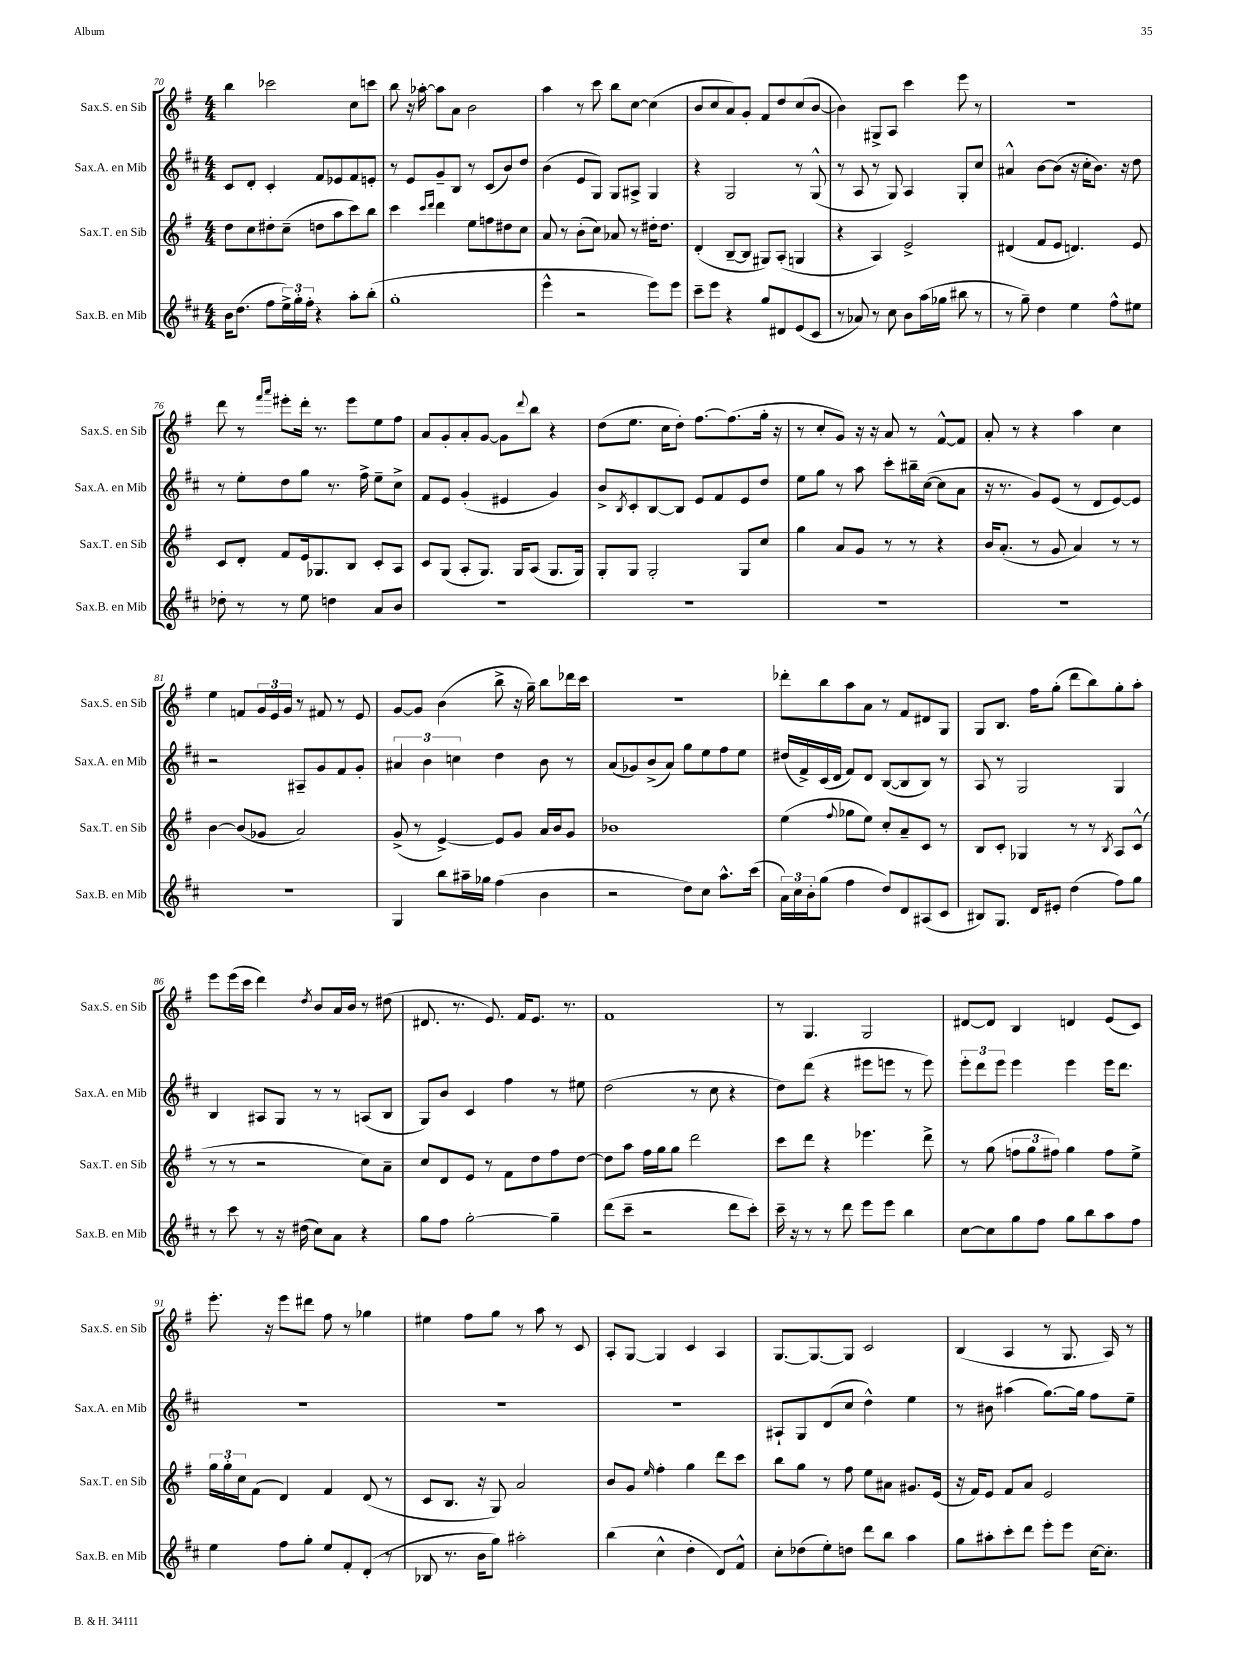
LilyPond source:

<<
\new StaffGroup <<
\new Staff = "s0" \with { instrumentName = "Sax.S. en Sib" shortInstrumentName = "Sax.S. en Sib" } {
    \clef treble \key g \major \numericTimeSignature \time 4/4
    b''4 ces'''2 c''8 c'''8 |
    b''8 r16 aes''16~-. aes''8 a'8 b'2 |
    a''4 r8 c'''8 b''8 c''8~ c''4( |
    b'8 c''8 a'8) g'8-. fis'8 d''8 c''8( b'8~ |
    b'4) gis8-> a8 c'''4 e'''8 r8 |
    r1 |
    d'''8 r8 \grace { fis'''16 a'''16 } eis'''8-. d'''16-. r8. eis'''8 e''8 fis''8 |
    a'8 g'8-. a'8-. g'8~ g'8 \appoggiatura { d'''8 } b''8 r4 |
    d''8( e''8. c''16 d''8-.) fis''8.~ fis''8.( g''16-. r16 |
    r8 c''8-. g'8) r16 r16 a'8 r8 fis'8~-^ fis'8 |
    a'8-. r8 r4 a''4 c''4 |
    e''4 f'8 \tuplet 3/2 { g'16 e'16 g'16 } r8 fis'8 r8 e'8 |
    g'8~ g'8 b'4( b''8-> r16 g''16--) b''8 des'''16 c'''16 |
    R1 |
    des'''8-. b''8 a''8 a'8 r8 fis'8 dis'8 g8 |
    g8 b8. fis''16 g''8-.( d'''8 b''8) g''8-. a''8-. |
    e'''8 e'''16( c'''16 d'''4) \acciaccatura { d''8 } b'8 a'16 b'16 r8 dis''8( |
    dis'8. r8. e'8.) fis'16 e'8. r8. |
    fis'1 |
    r8 g4. g2 |
    dis'8~ dis'8 b4 d'4 e'8( c'8) |
    e'''8.-. r16 e'''8 dis'''8 fis''8 r8 ges''4 |
    eis''4 fis''8 g''8 r8 a''8 r8 c'8 |
    a8-. g8~ g4 c'4 a4 |
    g8.~ g8.~ g8 c'2 |
    b4( a4 r8 g8. a16) r8 \bar "|." |
}
\new Staff = "s1" \with { instrumentName = "Sax.A. en Mib" shortInstrumentName = "Sax.A. en Mib" } {
    \clef treble \key d \major \numericTimeSignature \time 4/4
    cis'8 d'8-. cis'4-. fis'8 ees'8 fis'8 e'8-. |
    r8 e'8 g'8-- b8 r8 cis'8( b'8) d''8 |
    b'4( e'8 g8) g8 ais8-> g4 |
    r4 g2 r8 g8-^( |
    r8 a8 r8 g8) a4 g8-. cis''8 |
    ais'4-^ b'8~ b'8( r16 cis''16-. b'8.) r16 d''8 |
    r8 e''8-. d''8 g''8 r8. fis''16-> e''8-- cis''8-> |
    fis'8 e'8 g'4-.( eis'4 g'4) |
    b'8-> \acciaccatura { b8 } cis'8-. b8~ b8 e'8 fis'8 e'8 d''8 |
    e''8 g''8 r8 a''8 cis'''8-. bis''16-- cis''16~( cis''8 a'8 |
    r16 r8. g'8) e'8( r8 d'8 e'8~) e'8 |
    r2 ais8-- g'8 fis'8 g'8-. |
    \tuplet 3/2 { ais'4 b'4 c''4 } d''4 b'8 r8 |
    a'8( ges'8) b'8->( a'8) g''8 e''8 fis''8 e''8 |
    dis''16( fis'16->) cis'16( d'16 fis'8) d'8 b8~( b8 b8) r8 |
    a8 r8 g2 g4 |
    b4 ais8 g8 r8 r8 a8( b8 |
    g8) b'8 cis'4 fis''4 r8 eis''8 |
    d''2( r8 cis''8 r4 |
    d''8) d'''8( r4 eis'''8 e'''8 r8 e'''8) |
    \tuplet 3/2 { e'''8-. d'''8 e'''8 } e'''4 e'''4 e'''16 d'''8. |
    R1 |
    R1 |
    R1 |
    ais8-! g8 d'8( cis''8 d''4-^) e''4 |
    r8 bis'8 ais''4( g''8.~) g''16 fis''8 e''8-- \bar "|." |
}
\new Staff = "s2" \with { instrumentName = "Sax.T. en Sib" shortInstrumentName = "Sax.T. en Sib" } {
    \clef treble \key g \major \numericTimeSignature \time 4/4
    d''8 c''8 dis''8-. c''8--( d''8 a''8 c'''8) b''8 |
    c'''4 \grace { c'''16 d'''16 } d'''4 e''8 f''8 dis''8 c''8 |
    a'8 r8 b'8-.( c''8) aes'8 r8 dis''16-. dis''8. |
    d'4-.( b8~-- b8 gis8) a8-.( g4 |
    r4 a4) e'2-> |
    dis'4( fis'8 e'8 d'4.) e'8 |
    c'8 d'8-. fis'8 e'16 ges8. b8 c'8-. a8 |
    c'8 g8( a8-. g8.) g16 a8( g8. g16) |
    g8-. g8 g2-. g8 c''8 |
    g''4 a'8 g'8 r8 r8 r4 |
    b'16 a'8.-.( r8 g'8 a'4) r8 r8 |
    b'4~ b'8( ges'8 a'2) |
    g'8->( r8 e'4~->) e'8 g'8 a'16 b'16 g'8 |
    bes'1 |
    e''4( \appoggiatura { fis''8 } ges''8 e''8) c''8-. a'8-- c'8 r8 |
    b8 c'8-. ges4 r8 r8 \acciaccatura { b8 } a8 c'8-^( |
    r8 r8 r2 c''8) a'8-- |
    c''8 d'8 e'8 r8 fis'8 d''8 fis''8 d''8~ |
    d''8 a''8 fis''16 g''16 g''8 d'''2 |
    c'''8 d'''8 r4 ees'''4. d'''8-> |
    r8 g''8( \tuplet 3/2 { f''8 g''8 fis''8) } g''4 fis''8 e''8-> |
    \tuplet 3/2 { g''16 g''16-. c''16 } fis'8( d'4) fis'4 d'8( r8 |
    c'8 b8. r16 g8) a'2 |
    b'8 g'8 \grace { e''16 } fis''4-. g''4 d'''8 c'''8 |
    b''8 g''8 r8 fis''8 e''8 ais'8 gis'8. e'16( |
    r16 fis'16) e'8 fis'8 a'8 e'2 \bar "|." |
}
\new Staff = "s3" \with { instrumentName = "Sax.B. en Mib" shortInstrumentName = "Sax.B. en Mib" } {
    \clef treble \key d \major \numericTimeSignature \time 4/4
    b'16 d''8.( fis''8 \tuplet 3/2 { e''16->) g''16-. fis''16-. } r4 a''8-. b''8-.( |
    g''1-. |
    e'''4-^ r2 e'''8) e'''8 |
    cis'''8-- e'''8 r4 g''8 dis'8 e'8( cis'8 |
    r8 aes'8) r8 cis''8 b'8 a''16( ges''16 bis''8 r8 |
    r8 g''8--) d''4 e''4 fis''8-^ eis''8 |
    des''8-. r8 r8 e''8 d''4 a'8 b'8 |
    R1 |
    R1 |
    R1 |
    R1 |
    R1 |
    g4 b''8 ais''16-- ges''16 fis''4( b'4 |
    r2 d''8) cis''8 a''8.-^ cis'''16( |
    \tuplet 3/2 { a'16) cis''16 b'16-. } g''8( fis''4 d''8) d'8 ais8( cis'8 |
    bis8) g8. d'16 eis'8-. d''4( fis''8) g''8 |
    r8 cis'''8 r8 r16 dis''16( cis''8) a'8 r4 |
    g''8 fis''8 g''2~-. g''4-- |
    d'''8( cis'''8-- r2 d'''8 cis'''8-.) |
    cis'''16-- r16 r8 r8 d'''8 e'''8 e'''8 b''4 |
    cis''8~ cis''8 g''8 fis''8 g''8 b''8 a''8 fis''8 |
    e''4 fis''8 g''8-. e''8 fis'8-. d'8-.( r8 |
    bes8 r8. b'16 g''8) ais''2-. |
    b''4( cis''4-^ d''4-. d'8) fis'8-^ |
    cis''8-. des''8( e''8-.) d''8 d'''8 b''8 a''4 |
    g''8 ais''8-. cis'''8-. d'''8 e'''8-. e'''8 cis''16~ cis''8.-. \bar "|." |
}
>>
>>
\layout { \context { \Score currentBarNumber = #70 } }
